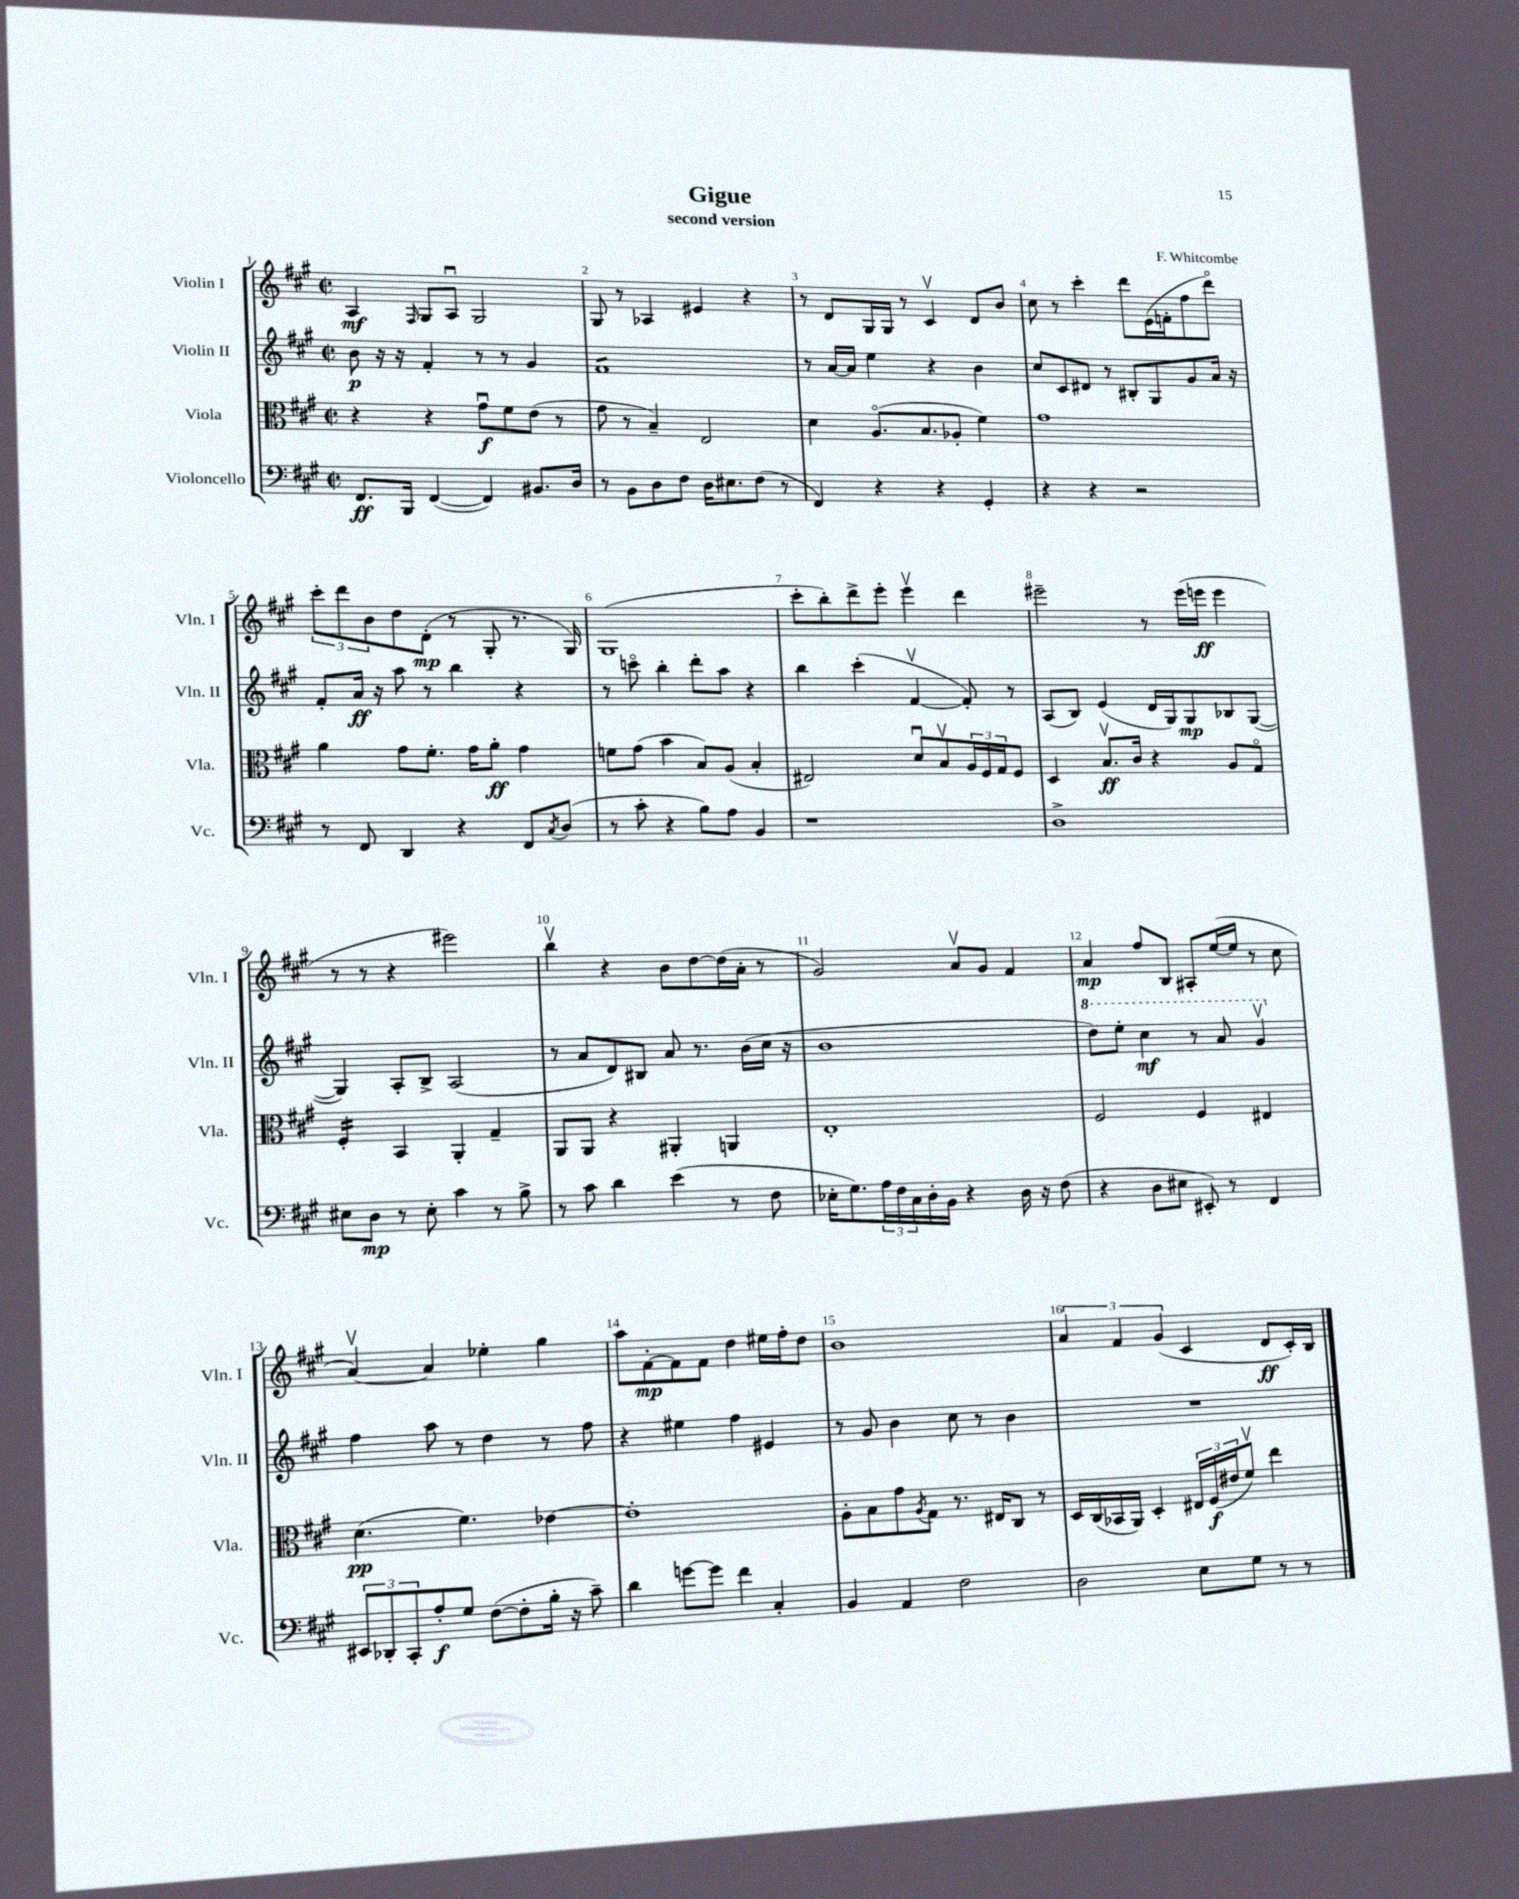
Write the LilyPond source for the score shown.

\header { title = "Gigue" composer = "F. Whitcombe" subtitle = "second version" }
<<
\new StaffGroup <<
\new Staff = "s0" \with { instrumentName = "Violin I" shortInstrumentName = "Vln. I" } {
    \clef treble \key a \major \defaultTimeSignature \time 2/2
    a4\mf \grace { fis16 } gis8 a8\downbow gis2 |
    gis8 r8 aes4 eis'4 r4 |
    r8 d'8 gis16 gis16 r8 cis'4\upbow d'8 b'8 |
    cis''8 r8 cis'''4-. d'''8 e'16( f'16-. fis''8 d'''8\flageolet) |
    \tuplet 3/2 { cis'''8-. d'''8 b'8 } d''8 d'8-.\mp( r8 gis8-. r8. gis16) |
    gis1( |
    cis'''8-. b''8-.) d'''8-> e'''8-. e'''4\upbow d'''4 |
    eis'''2-- r8 eis'''16( e'''16\ff e'''4 |
    r8 r8 r4 eis'''2) |
    b''4\upbow r4 b'8 d''8~ d''16( a'16-. r8 |
    gis'2) a'8\upbow gis'8 fis'4 |
    a'4\mp fis''8 b8 ais8-. e''16~( e''16 r8 cis''8 |
    a'4~\upbow) a'4 ees''4-. gis''4 |
    a''8 fis'8~-.\mp fis'8 fis'8 d''4 eis''16 fis''16-. d''8 |
    b'1 |
    \tuplet 3/2 { a'4 fis'4 gis'4( } cis'4 d'8\ff cis'16-.) b16 \bar "|." |
}
\new Staff = "s1" \with { instrumentName = "Violin II" shortInstrumentName = "Vln. II" } {
    \clef treble \key a \major \defaultTimeSignature \time 2/2
    b'8\p r16 r16 fis'4-. r8 r8 gis'4 |
    fis'1:8 |
    r8 a'16~ a'16 e''4 r4 b'4 |
    cis''8 cis'8 dis'8 r8 bis8-. gis8 gis'8 a'16 r16 |
    fis'8-. a'16\ff r16 a''8 r8 b''4 r4 |
    r8 c'''8\flageolet b''4-. d'''8-. a''8 r4 |
    b''4 cis'''4-.( fis'4~\upbow fis'8-.) r8 |
    a8( b8) e'4( d'16 gis16) gis8\mp bes8 gis8~( |
    gis4) a8-. b8-> a2( |
    r8 a'8 d'8) bis8 a'8 r8. b'16( cis''16 r16 |
    b'1 |
    \ottava #1 d'''8) e'''8-. cis'''4\mf r8 a''8 gis''4\upbow \ottava #0 |
    fis''4 a''8 r8 d''4 r8 fis''8 |
    r4 eis''4 fis''4 eis'4 |
    r8 gis'8 b'4 cis''8 r8 b'4 |
    R1 \bar "|." |
}
\new Staff = "s2" \with { instrumentName = "Viola" shortInstrumentName = "Vla." } {
    \clef alto \key a \major \defaultTimeSignature \time 2/2
    r4 r4 gis'8\downbow\f fis'8 e'8( r8 |
    gis'8 r8 b4--) e2 |
    d'4 a8.\flageolet( b8. aes8-. fis'4) |
    gis'1 |
    a'4 gis'8 fis'8.-. gis'16 a'8-.\ff gis'4 |
    f'8 gis'8( b'4 b8) a8( b4-. |
    eis2) d'8\downbow b8\upbow \tuplet 3/2 { a16 fis16 gis16 } fis8 |
    d4 b8.\upbow\ff cis'16 r4 a8 gis8\flageolet |
    fis4:16-. b,4 a,4-. gis4-- |
    a,8 a,8 r4 ais,4-. a,4 |
    e1-. |
    fis2 fis4 eis4 |
    d'4.\pp( fis'4.) ees'4~ |
    ees'1-. |
    a8-. b8 gis'8 \acciaccatura { a8 } gis8 r8. eis16 cis8 r8 |
    d16 cis16( bes,16 a,16) d4-. \tuplet 3/2 { eis16 fis16\f( eis'16 } fis'8\upbow) e''4 \bar "|." |
}
\new Staff = "s3" \with { instrumentName = "Violoncello" shortInstrumentName = "Vc." } {
    \clef bass \key a \major \defaultTimeSignature \time 2/2
    fis,8.\ff b,,16 fis,4~( fis,4) bis,8. d16 |
    r8 b,8 d8 fis8 d16 eis8. fis8( r8 |
    fis,4) r4 r4 gis,4-. |
    r4 r4 r2 |
    r8 fis,8 d,4 r4 fis,8 \acciaccatura { cis8 } d8( |
    r8 cis'8-. r4 b8) a8 b,4 |
    r1 |
    d1-> |
    eis8 d8\mp r8 eis8-. cis'4 r8 b8-> |
    r8 cis'8 d'4 e'4( r8 fis8 |
    ees16-. gis8.) \tuplet 3/2 { a16 fis16 cis16 } d16-. b,16 r4 d16 r16 fis8( |
    r4 d8 eis8 eis,8-.) r8 fis,4 |
    \tuplet 3/2 { eis,8 des,8-. cis,8-. } a8-.\f gis8 fis8~( fis8-. b16-. r16 cis'8--) |
    d'4 g'8~ g'8 fis'4 cis4-. |
    b,4 a,4 fis2 |
    d2 e8 gis8 r8 r8 \bar "|." |
}
>>
>>
\layout { \context { \Score \override BarNumber.break-visibility = ##(#f #t #t) barNumberVisibility = #all-bar-numbers-visible } }
